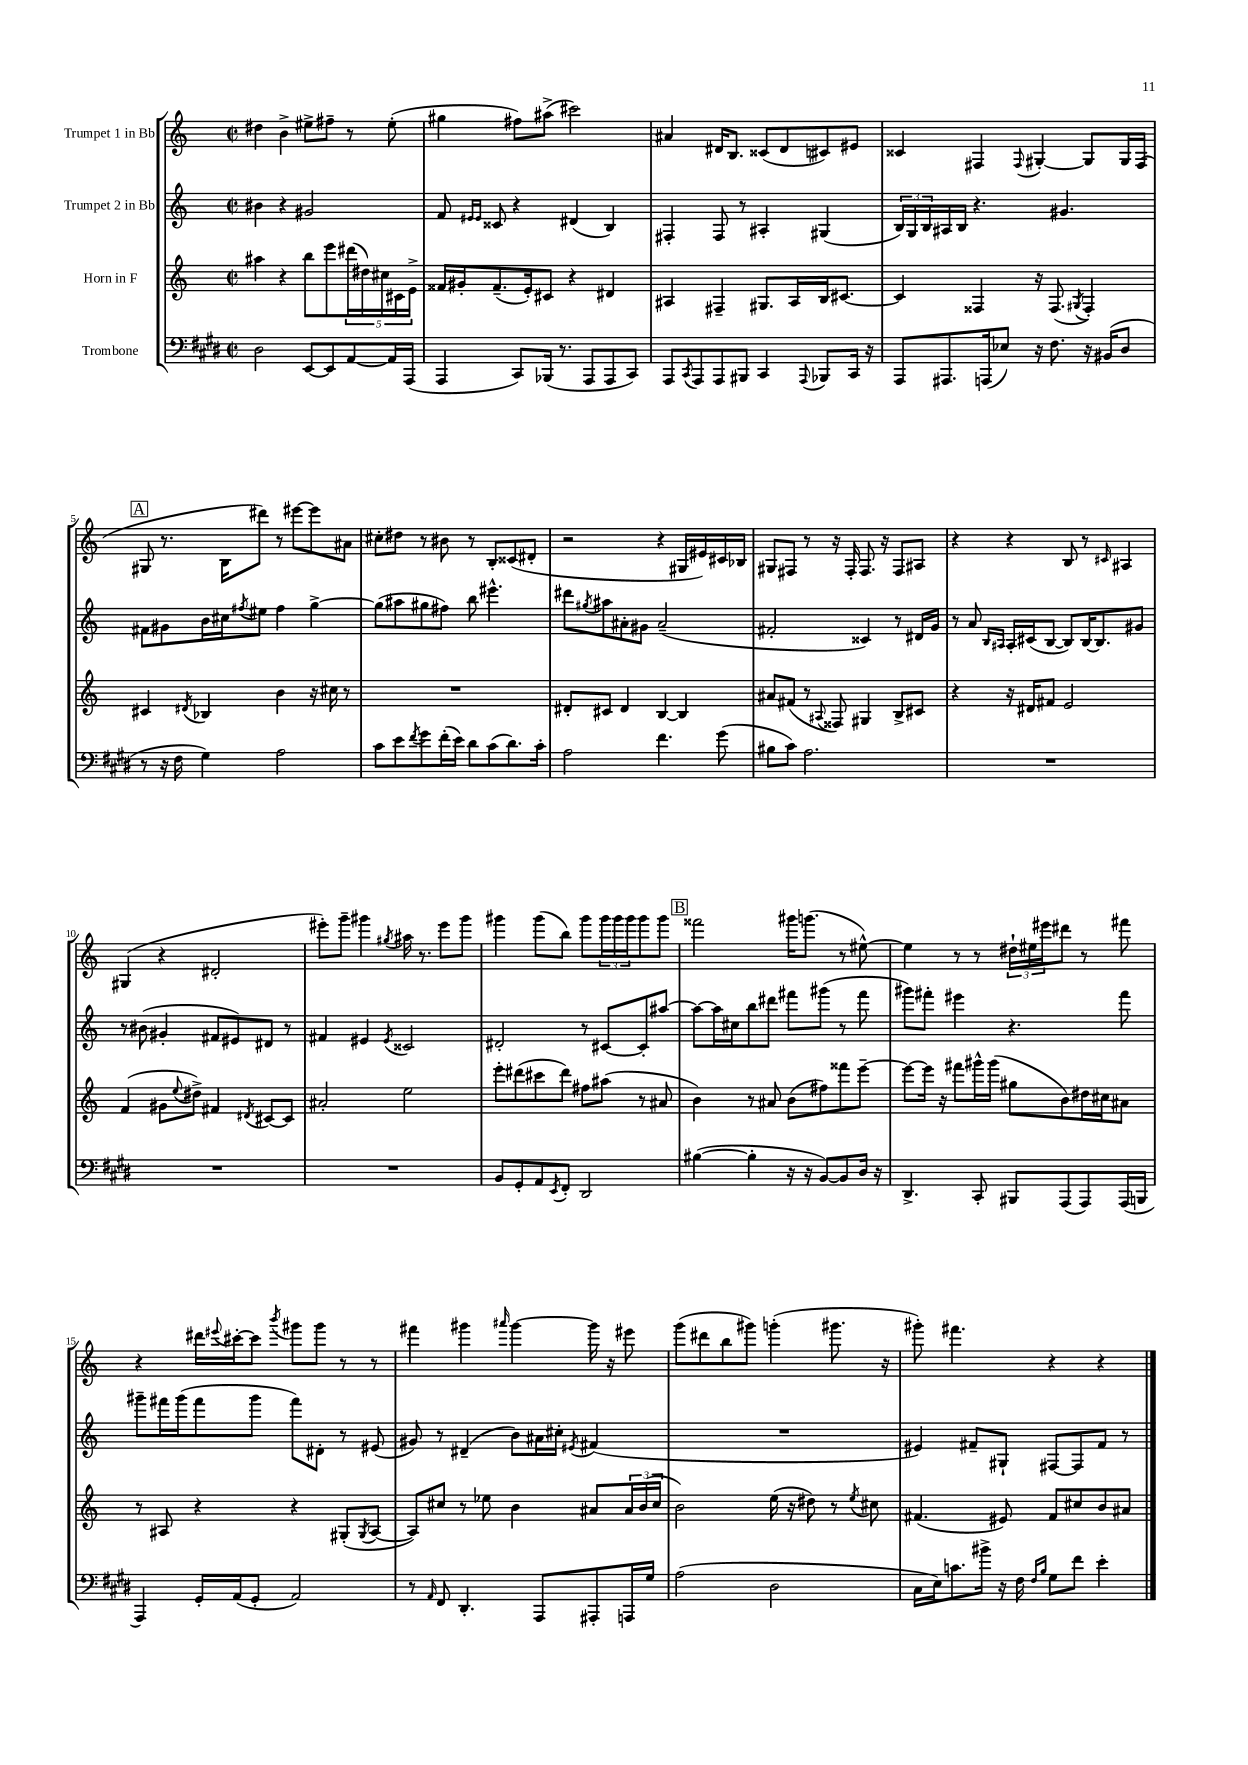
<<
\new StaffGroup <<
\new Staff = "s0" \with { instrumentName = "Trumpet 1 in Bb" } {
    \clef treble \key c \major \defaultTimeSignature \time 2/2
    dis''4 b'4-> eis''8-> fis''8-- r8 eis''8-.( |
    gis''4 fis''8) ais''8->( cis'''2) |
    ais'4 dis'16 b8. cisis'8( dis'8 cis'8) eis'8 |
    cisis'4 fis4 \appoggiatura { fis8 } gis4~-. gis8 gis16 fis16( |
    \mark \markup { \box "A" } gis8 r8. b16 dis'''8) r8 eis'''8~ eis'''8 ais'8 |
    cis''8-. dis''8 r8 bis'8 r8 b8-. cisis'8( dis'8-. |
    r2 r4 gis16 eis'16) cis'16 bes16 |
    gis8 fis8 r8 r16 fis16-. fis8. r16 fis8 ais8 |
    r4 r4 b8 r8 \grace { cis'16 } ais4 |
    gis4( r4 dis'2-. |
    eis'''8-.) g'''8-- gis'''4 \acciaccatura { gis''8 } ais''16 r8. eis'''8 gis'''8 |
    gis'''4 gis'''8( b''8) gis'''8 \tuplet 3/2 { gis'''16 gis'''16 gis'''16 } gis'''8 gis'''8 |
    \mark \markup { \box "B" } fisis'''2 gis'''16 g'''8.( r8 eis''8~-^) |
    eis''4 r8 r8 \tuplet 3/2 { dis''16-! eis''16 eis'''16 } dis'''8 r8 fis'''8 |
    r4 dis'''16 \appoggiatura { eis'''8 } cis'''16~-. cis'''8 \acciaccatura { b'''8 } gis'''8 gis'''8 r8 r8 |
    fis'''4 gis'''4 \grace { ais'''16 } gis'''4~ gis'''16 r16 eis'''8 |
    g'''8( dis'''8 b''8 gis'''8) g'''4-.( gis'''8. r16 |
    gis'''8-.) fis'''4. r4 r4 \bar "|." |
}
\new Staff = "s1" \with { instrumentName = "Trumpet 2 in Bb" } {
    \clef treble \key c \major \defaultTimeSignature \time 2/2
    bis'4 r4 gis'2 |
    f'8 \grace { eis'16 eis'16 } cisis'8 r4 dis'4( b4) |
    fis4-. fis8 r8 ais4-. gis4( |
    \tuplet 3/2 { b16) g16 b16 } ais16 b16 r4. gis'4. |
    \mark \markup { \box "A" } fis'8 gis'8 b'16 cis''16 \acciaccatura { fis''8 } eis''8 fis''4 g''4~-> |
    g''8( ais''8 gis''8 fis''8) b''8 eis'''4.-^ |
    dis'''8 \acciaccatura { gis''8 } ais''8 ais'8-. gis'8 ais'2--( |
    fis'2-. cisis'4) r8 dis'16 g'16 |
    r8 a'8 \grace { b16 ais16 } ais16-. cis'16( b8~ b8) b16~ b8. gis'8 |
    r8 bis'8( gis'4-. fis'8 eis'8) dis'8 r8 |
    fis'4 eis'4 \acciaccatura { eis'8 } cisis'2 |
    dis'2-. r8 cis'8~ cis'8-. ais''8~ |
    \mark \markup { \box "B" } ais''8~ ais''16 cis''16 b''8 dis'''8 fis'''8 gis'''8( r8 fis'''8 |
    gis'''8) fis'''8-. eis'''4 r4. fis'''8 |
    gis'''8-- fis'''16 gis'''16( fis'''8 gis'''8 fis'''8) dis'8-. r8 eis'8( |
    gis'8) r8 dis'4--( b'8) ais'16 cis''16-. \acciaccatura { eis'8 } fis'4( |
    R1 |
    eis'4) fis'8-- gis8-! fis8~ fis8 fis'8 r8 \bar "|." |
}
\new Staff = "s2" \with { instrumentName = "Horn in F" } {
    \clef treble \key c \major \defaultTimeSignature \time 2/2
    ais''4 r4 b''8 e'''8 \tuplet 5/4 { dis'''16( dis''16) cis''16 cis'16 e'16-> } |
    fisis'16 gis'16-. fisis'8.--( e'16-.) cis'8 r4 dis'4 |
    ais4 fis4-- gis8. ais16 b16 cis'8.~ |
    cis'4 fisis4 r16 fisis8.( \acciaccatura { gis8 } fisis4-.) |
    \mark \markup { \box "A" } cis'4 \acciaccatura { dis'8 } bes4 b'4 r16 cis''16 r8 |
    R1 |
    dis'8-. cis'8 dis'4 b4~ b4 |
    ais'8 fis'8( r8 \appoggiatura { ais8 } fisis8) gis4 b8-> cis'8 |
    r4 r16 dis'16 fis'8 e'2 |
    f'4( gis'8 \appoggiatura { e''8 } dis''8->) fis'4 \acciaccatura { dis'8 } cis'8~ cis'8 |
    ais'2-. e''2 |
    e'''8-. dis'''8( cis'''8 dis'''8) fis''8 ais''8( r8 ais'8 |
    \mark \markup { \box "B" } b'4) r8 ais'8 b'8( fis''8) fisis'''8 e'''8~-- |
    e'''8~ e'''16 r16 fis'''8 gis'''16-^ gis'''16( gis''8 b'8) dis''16 cis''16 ais'8 |
    r8 ais8 r4 r4 gis8-.( \acciaccatura { gis8 } ais8~ |
    ais8) cis''8 r8 ees''8 b'4 ais'8 \tuplet 3/2 { ais'16 b'16( cis''16 } |
    b'2) e''16( r16 dis''8) r8 \acciaccatura { e''8 } cis''8 |
    fis'4.( eis'8) fis'8 cis''8 b'8 ais'8 \bar "|." |
}
\new Staff = "s3" \with { instrumentName = "Trombone" } {
    \clef bass \key e \major \defaultTimeSignature \time 2/2
    dis2 e,8~ e,8 a,8~ a,16 a,,16( |
    a,,4 cis,8) bes,,16( r8. a,,8 a,,8 cis,8) |
    a,,8 \acciaccatura { cis,8 } a,,8 a,,8 bis,,8 cis,4 \appoggiatura { a,,8 } bes,,8 cis,16 r16 |
    a,,8 ais,,8. a,,16( ees8) r16 fis8. r16 bis,16( dis8 |
    \mark \markup { \box "A" } r8 r16 fis16 gis4) a2 |
    cis'8 e'8 \acciaccatura { fis'8 } gis'8 fis'16-.( e'16) dis'8 cis'8( dis'8.) cis'16-. |
    a2 fis'4. gis'8( |
    bis8 cis'8) a2. |
    R1 |
    R1 |
    R1 |
    b,8 gis,8-. a,8 \acciaccatura { e,8 } fis,8-. dis,2 |
    \mark \markup { \box "B" } bis4~( bis4-. r16 r16 b,8~) b,8 dis16 r16 |
    dis,4.-> cis,8-. bis,,8 a,,8( a,,8) a,,16( b,,16 |
    a,,4) gis,16-. a,16( gis,8-. a,2) |
    r8 \grace { a,16 } fis,8 dis,4.-. a,,8 ais,,8-. a,,16 gis16 |
    a2( dis2 |
    cis16 e16) c'8. bis'16-> r16 fis16 \grace { fis16 b16 } gis8 fis'8 e'4-. \bar "|." |
}
>>
>>
